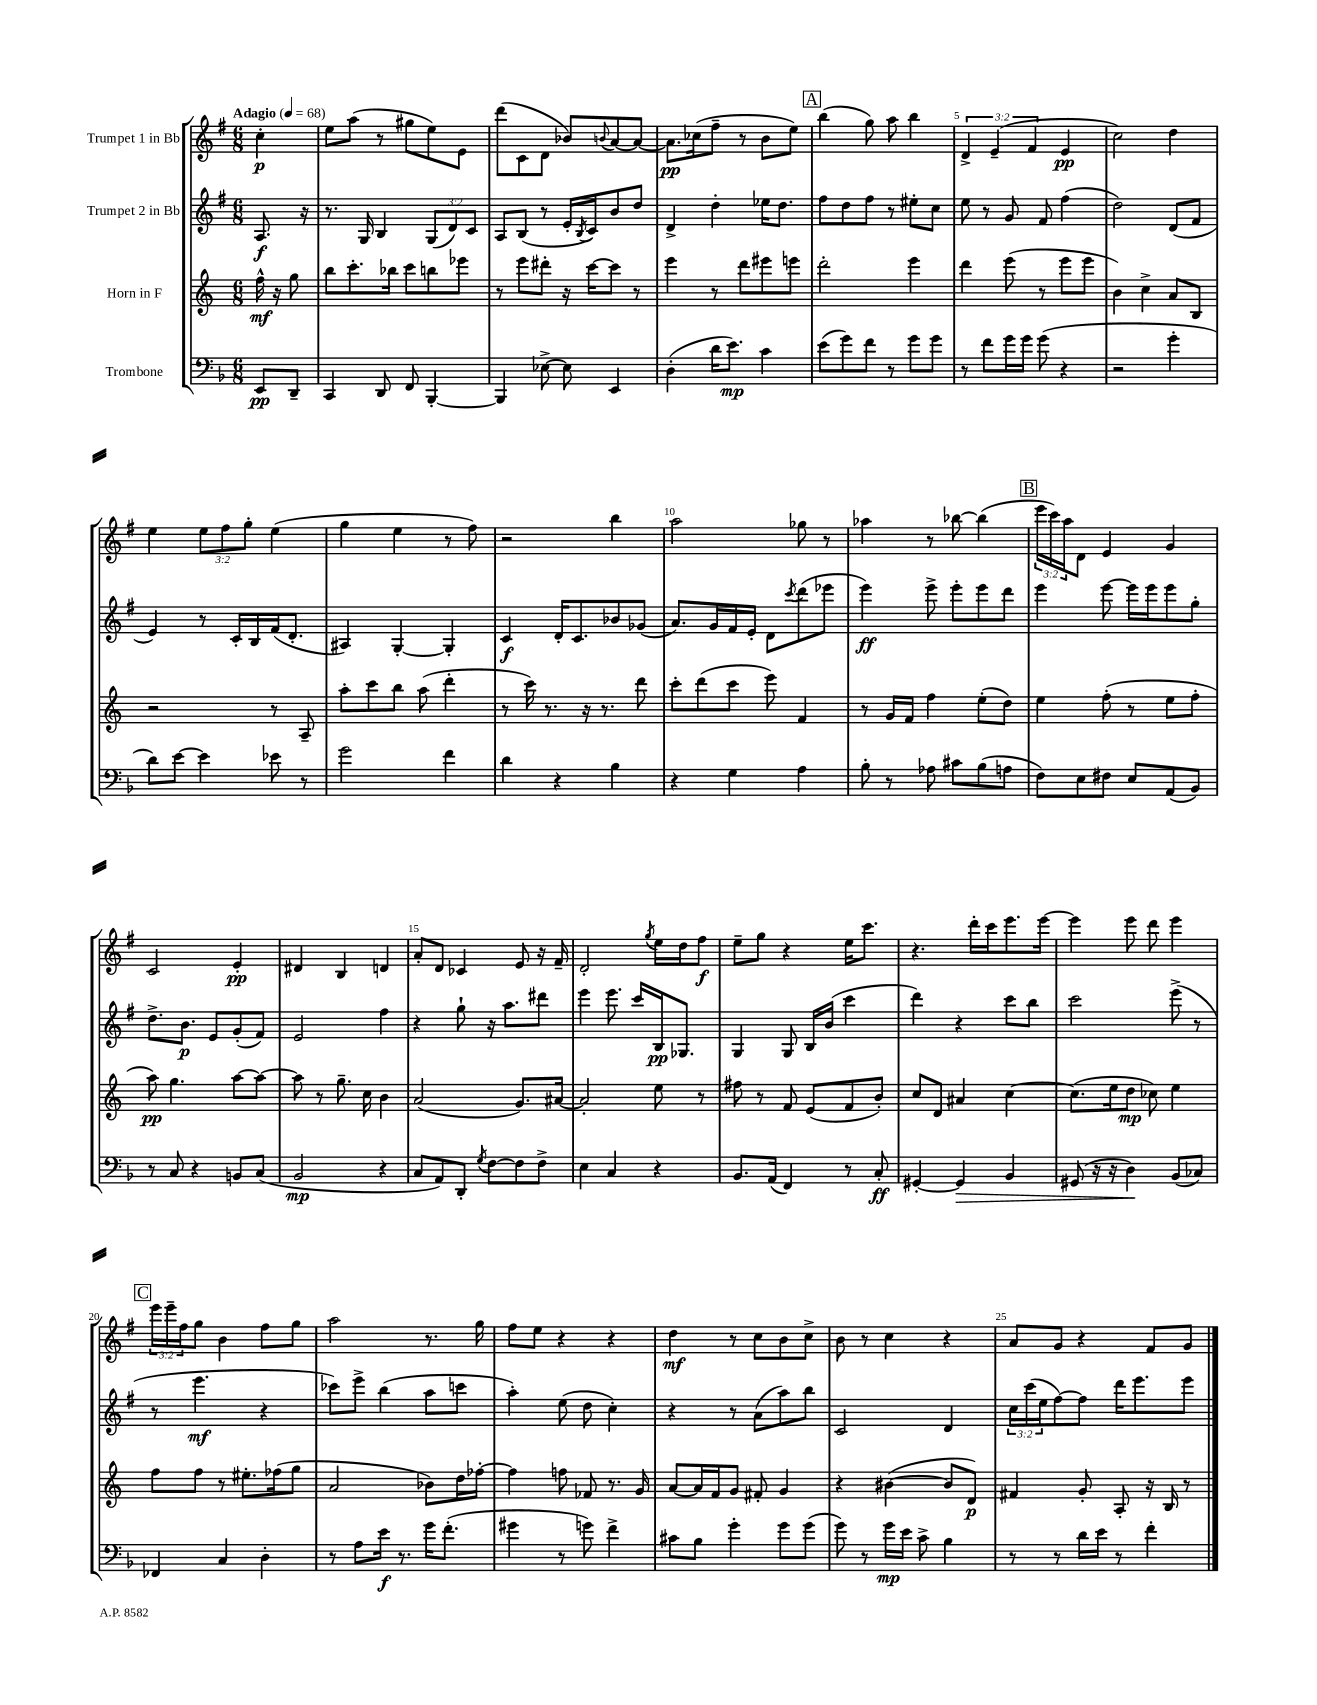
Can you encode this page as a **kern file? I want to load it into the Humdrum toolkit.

**kern	**kern	**kern	**kern
*staff4	*staff3	*staff2	*staff1
*clefF4	*clefG2	*clefG2	*clefG2
*k[b-]	*k[]	*k[f#]	*k[f#]
*M6/8	*M6/8	*M6/8	*M6/8
*MM68	*MM68	*MM68	*MM68
8EE	16ff^^	8.A	4cc'
.	16r	.	.
8DD~	8gg	.	.
.	.	16r	.
=	=	=	=
4CC	8bb	8.r	8ee
.	8.ccc'	.	(8aa
.	.	16G	.
8DD	.	4B	8r
.	16bb-	.	.
8FF	8ccc	.	8gg#
[4BBB-'	8bb	(12G	8ee)
.	.	12d)	.
.	8eee-	.	8e
.	.	12c	.
=	=	=	=
4BBB-]	8r	8A	(8ddd
.	8eee	(8B	8c
[8E-^	8ddd#'	8r	8d
8E-]	16r	16e'	8b-)
.	.	8qB	.
.	[16ccc	16c)	.
.	.	.	8qqb
4EE	8ccc]	8b	[8a
.	8r	8dd	8a_
=	=	=	=
(4D'	4eee	4d^	8.a]
.	.	.	(16cc-
16d	8r	4dd'	8ff#~
8.e)	.	.	.
.	8ddd	.	8r
4c	8eee#	16ee-	8b
.	.	8.dd	.
.	8eee	.	8ee)
=	=	=	=
(8e	2ddd'	8ff#	(4bb
8g)	.	8dd	.
8f	.	8ff#	8gg)
8r	.	8r	8aa
8g	4eee	8ee#'	4bb
8g	.	8cc	.
=	=	=	=
8r	4ddd	8ee	6d^
8f	.	8r	.
.	.	.	(6e~
16g	(8eee	8g	.
16g	.	.	.
.	.	.	6f#
(8g	8r	8f#	.
4r	8eee	(4ff#	4e
.	8eee	.	.
=	=	=	=
2r	4b)	2dd)	2cc)
.	4cc^	.	.
4g'	8a	(8d	4dd
.	8B	8f#	.
=	=	=	=
8d)	2r	4e)	4ee
[8e	.	.	.
4e]	.	8r	12ee
.	.	.	12ff#
.	.	16c'	.
.	.	.	12gg'
.	.	16B	.
8e-	8r	(16f#	(4ee
.	.	8.d'	.
8r	8A~	.	.
=	=	=	=
2g	8aa'	4A#)	4gg
.	8ccc	.	.
.	8bb	[4G'	4ee
.	(8aa	.	.
4f	4ddd'	4G']	8r
.	.	.	8ff#)
=	=	=	=
4d	8r	4c	2r
.	16ccc)	.	.
.	8.r	.	.
4r	.	16d'	.
.	.	8.c	.
.	16r	.	.
.	8.r	.	.
4B-	.	8b-	4bb
.	8ddd	(8g-	.
=	=	=	=
4r	8ccc'	8.a)	2aa
.	(8ddd	.	.
.	.	16g	.
4G	8ccc	16f#	.
.	.	16e'	.
.	8eee)	8d	.
.	.	8qccc	.
4A	4f	(8ddd	8gg-
.	.	8eee-	8r
=	=	=	=
8B-'	8r	4eee)	4aa-
8r	16g	.	.
.	16f	.	.
8A-	4ff	8eee^	8r
8c#	.	8eee'	[8bb-
(8B-	(8ee'	8eee	(4bb-]
8A	8dd)	8ddd	.
=	=	=	=
8F)	4ee	4eee	24eee
.	.	.	24ccc)
.	.	.	24aa
8E	.	.	8d
8F#	(8ff'	[8eee	4e
8E	8r	16eee]	.
.	.	16eee	.
(8AA	8ee	8eee	4g
8BB-)	8ff'	8gg'	.
=	=	=	=
8r	8aa)	8.dd^	2c
8C	4.gg	.	.
.	.	8.b	.
4r	.	.	.
.	.	8e	.
8BB	[8aa	(8g'	4e'
(8C	8aa_	8f#)	.
=	=	=	=
2BB-	8aa]	2e	4d#
.	8r	.	.
.	8.gg~	.	4B
.	16cc	.	.
4r	4b	4ff#	4d
=	=	=	=
8C	(2a	4r	8a'
8AA)	.	.	8d
8DD'	.	8gg`	4c-
8qG	.	.	.
[8F	.	16r	.
.	.	8.aa	.
8F]	8.g)	.	8e
8F^	.	8ddd#	16r
.	[16a#	.	16f#~
=	=	=	=
4E	2a#']	4eee	2d'
4C	.	8.eee	.
.	.	16ccc	.
.	.	.	8qgg
4r	8ee	16B	16ee
.	.	8.G-	16dd
.	8r	.	8ff#
=	=	=	=
8.BB-	8ff#	4G	8ee~
.	8r	.	8gg
(16AA	.	.	.
4FF)	8f	8G	4r
.	(8e	16B	.
.	.	(16b	.
8r	8f	4ccc	16ee
.	.	.	8.ccc
8C'	8b')	.	.
=	=	=	=
[4GG#'	8cc	4ddd)	4.r
.	8d	.	.
4GG#]	4a#	4r	.
.	.	.	16ddd'
.	.	.	16ccc
4BB-	[4cc	8ccc	8.eee
.	.	8bb	.
.	.	.	[16eee
=	=	=	=
(8GG#	(8.cc]	2ccc	4eee]
16r	.	.	.
16r	16ee	.	.
4D)	8dd	.	8eee
.	8cc-)	.	8ddd
(8BB-	4ee	(8eee^	4eee
8C-)	.	8r	.
=	=	=	=
4FF-	8ff	8r	24eee
.	.	.	24eee~
.	.	.	24ff#
.	8ff	4.eee	8gg
4C	8r	.	4b
.	8.ee#'	.	.
4D'	.	4r	8ff#
.	(16ff-	.	.
.	8gg	.	8gg
=	=	=	=
8r	2a	8ccc-)	2aa
8A	.	8eee^	.
16e	.	(4bb	.
8.r	.	.	.
16g	8b-)	8aa	8.r
(8.f'	.	.	.
.	16dd	8ccc	.
.	[16ff-'	.	16gg
=	=	=	=
4g#	4ff-]	4aa')	8ff#
.	.	.	8ee
8r	8ff	(8ee	4r
8g)	8f-	8dd	.
4f^	8.r	4cc')	4r
.	16g	.	.
=	=	=	=
8c#	[8a	4r	4dd
8B-	16a]	.	.
.	16f	.	.
4g'	8g	8r	8r
.	8f#'	(8a	8cc
8g	4g	8aa)	8b
(8g	.	8bb	8cc^
=	=	=	=
8g)	4r	2c	8b
8r	.	.	8r
16g	([4b#	.	4cc
16e	.	.	.
8c^	.	.	.
4B-	8b#]	4d	4r
.	8d)	.	.
=	=	=	=
8r	4f#	24cc	8a
.	.	(24ccc	.
.	.	24ee	.
8r	.	[8ff#)	8g
16d	8g'	8ff#]	4r
16e	.	.	.
8r	8A'	16ddd	.
.	.	8.eee	.
4f'	16r	.	8f#
.	16B	.	.
.	8r	8eee	8g
==	==	==	==
*-	*-	*-	*-
